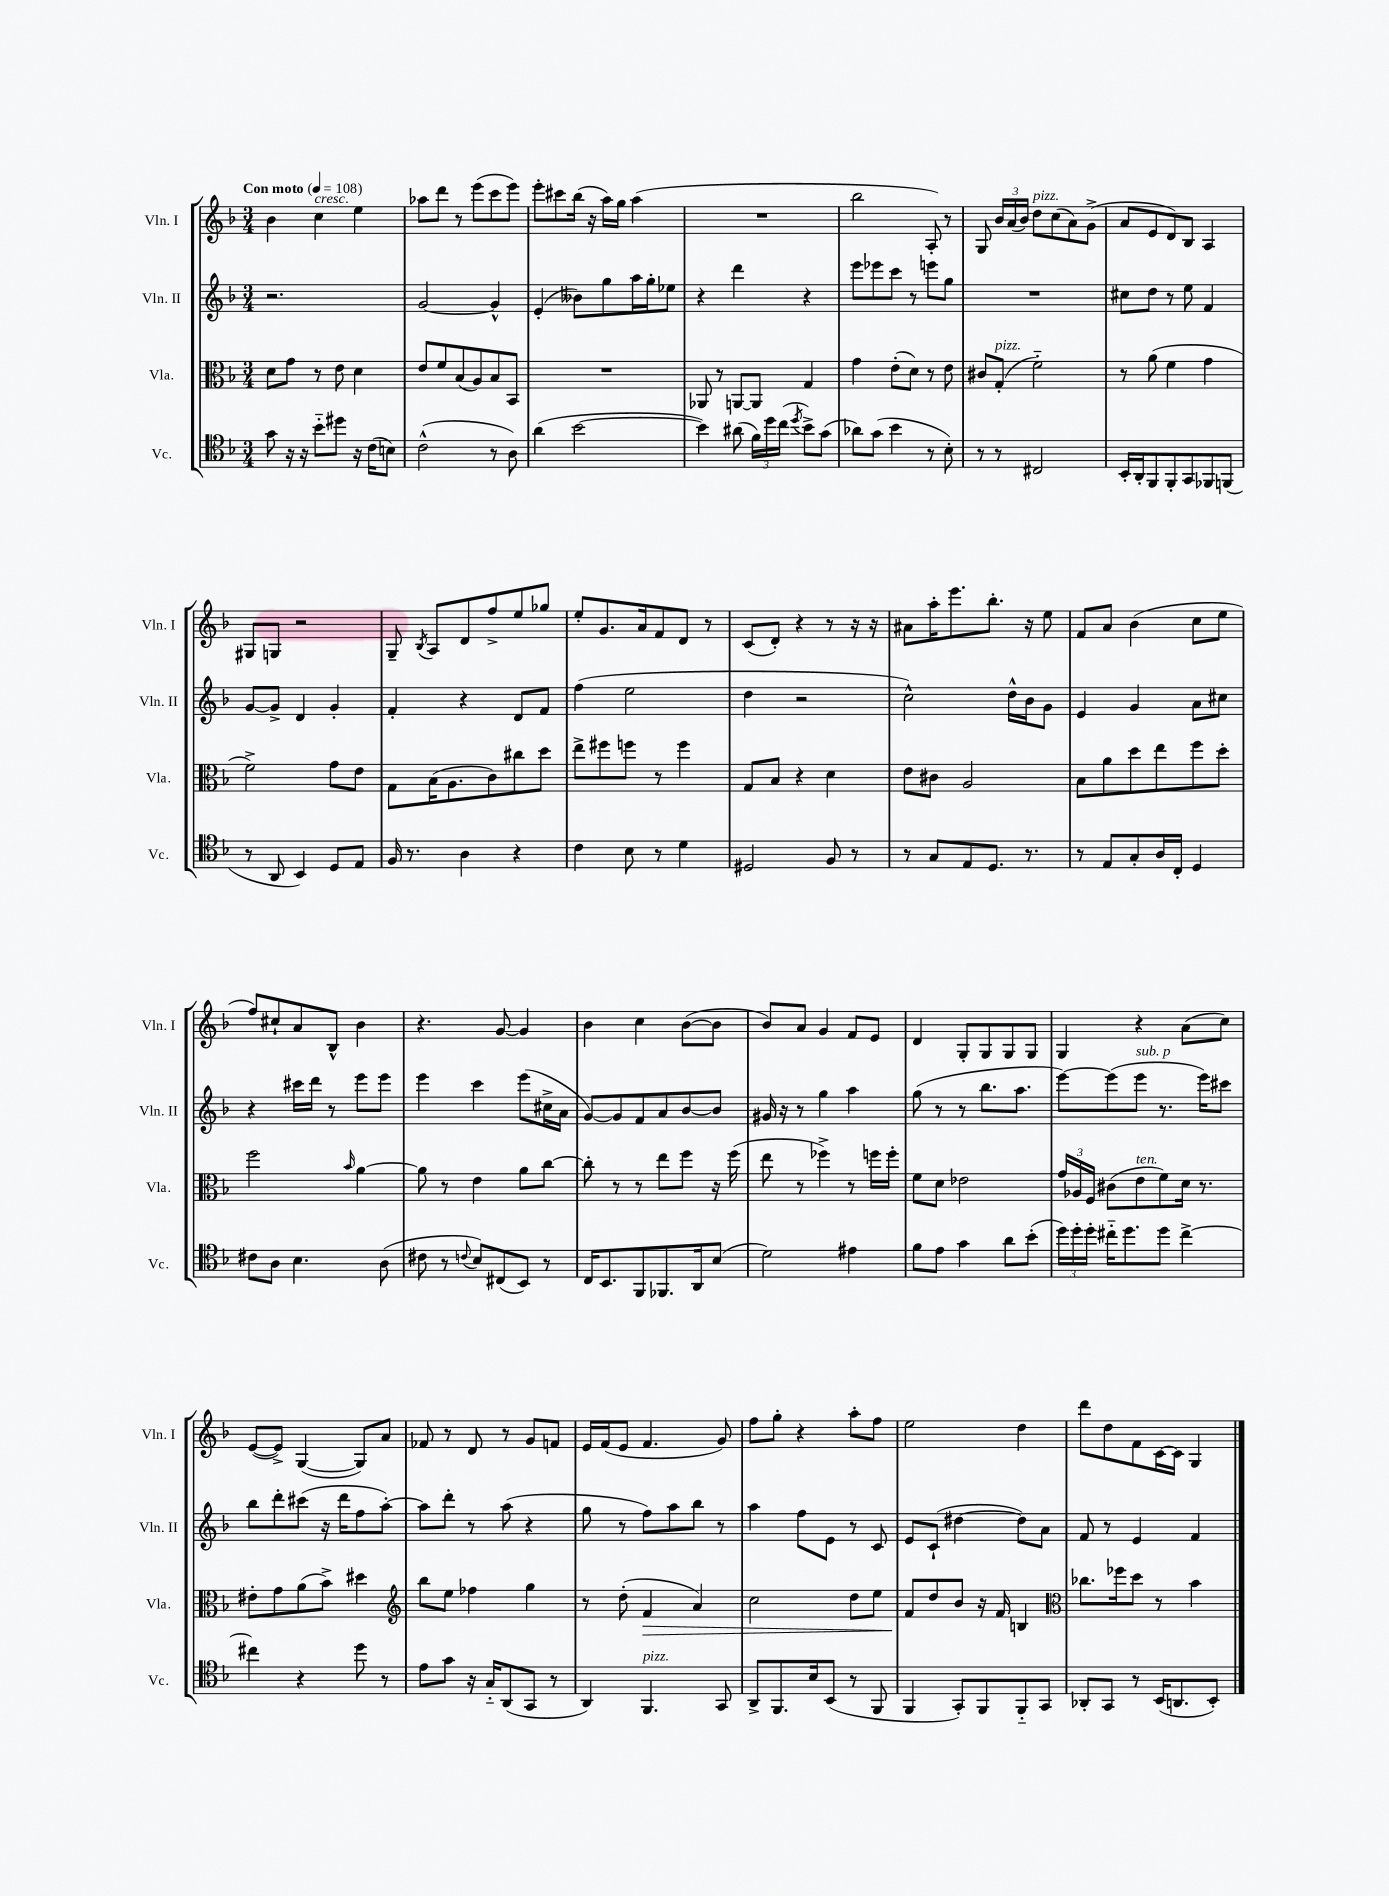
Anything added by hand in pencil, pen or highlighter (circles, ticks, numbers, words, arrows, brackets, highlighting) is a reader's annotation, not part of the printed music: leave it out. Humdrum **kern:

**kern	**kern	**dynam	**kern	**kern
*part4	*part3	*part3	*part2	*part1
*staff4	*staff3	*staff3	*staff2	*staff1
*I"Vc.	*I"Vla.	*	*I"Vln. II	*I"Vln. I
*I'Vc.	*I'Vla.	*	*I'Vln. II	*I'Vln. I
*clefC4	*clefC3	*	*clefG2	*clefG2
*k[b-]	*k[b-]	*	*k[b-]	*k[b-]
*M3/4	*M3/4	*	*M3/4	*M3/4
*MM108	*MM108	*	*MM108	*MM108
=1	=1	=1	=1	=1
!	!	!	!	!LO:TX:a:B:t=Con moto
8g\	8d\L	.	2.r	4b-\
16r	8g\J	.	.	.
16r	.	.	.	.
!	!	!	!	!LO:TX:a:i:t=cresc.
8b-\L	8r	.	.	4cc\
8dd#X\J	8e\	.	.	.
16r	4d\	.	.	4ee\
(16c\KL	.	.	.	.
8Bn\J)	.	.	.	.
=2	=2	=2	=2	=2
(2c^^\	8e/L	.	[2g/	8aa-X\L
.	8f/	.	.	8ddd\J
.	(8B-/	.	.	8r
.	8A/)	.	.	(8eee\L
8r	8B-/	.	4g^^/]	8ccc\
8A\)	8BB-/J	.	.	8eee\J)
=3	=3	=3	=3	=3
(4a\	2.r	.	(4e'/	8eee'\L
.	.	.	.	8ccc#X\
[2b-\	.	.	8b--X\L)	(16bb-\Jk
.	.	.	.	16r
.	.	.	8gg\	16aa\LL)
.	.	.	.	16gg\JJ
.	.	.	16aa\L	(4aa\
.	.	.	16gg'\J	.
.	.	.	8ee-X\J	.
=4	=4	=4	=4	=4
4b-\])	8AA-X/	.	4r	2.r
.	8r	.	.	.
(8a#X\	[8AAn/L	.	4ddd\	.
24f\LL)	8AA/J]	.	.	.
24dd\	.	.	.	.
(24cc\JJ	.	.	.	.
8qdd/	.	.	.	.
8b-^\L)	4G/	.	4r	.
(8g\J	.	.	.	.
=5	=5	=5	=5	=5
8a-X\L)	4g\	.	8eee\L	2bb-\
(8g\J	.	.	8eee-X\	.
4b-\	(8e'\L	.	8ccc\J	.
.	8d\J)	.	8r	.
8r	8r	.	8eeen\L	8A'/)
8B-'\)	8e\	.	8gg\J	8r
=6	=6	=6	=6	=6
8r	8c#X/L	.	2.r	8G/
!	!LO:TX:a:i:t=pizz.	!	!	!
8r	(8G'/J	.	.	24b-/LL
.	.	.	.	(24a/
.	.	.	.	24b-/JJ)
!	!	!	!	!LO:TX:a:i:t=pizz.
2C#X/	2f\)	.	.	8dd\L
.	.	.	.	(8cc\
.	.	.	.	8a\)
.	.	.	.	(8g^\J
=7	=7	=7	=7	=7
16BB-'/LL	8r	.	8cc#X\L	8a/L
16AA'/J	.	.	.	.
8FF/	(8a\	.	8dd\J	8e/
8FF'/	4f\	.	8r	8d/)
8GG/	.	.	8ee\	8B-/J
8FF-X/	4g\	.	4f/	4A/
(8FFn/J	.	.	.	.
!!LO:LB:g=z
=8	=8	=8	=8	=8
8r	2f^\)	.	[8g/L	8G#X/L
8AA/	.	.	8g^/J]	8Gn/J
4BB-/)	.	.	4d/	2r
8D/L	8g\L	.	4g'/	.
8E/J	8e\J	.	.	.
=9	=9	=9	=9	=9
16F/	8G\L	.	4f'/	8G~/
8.r	.	.	.	.
.	.	.	.	8qB-/
.	(16B-\K	.	.	8A/L
.	8.A\	.	.	.
4A\	.	.	4r	8d/
.	8c\)	.	.	8ff^/
4r	8cc#X\	.	8d/L	8ee/
.	8dd\J	.	8f/J	8gg-X/J
=10	=10	=10	=10	=10
4c\	8ee^\L	.	(4ff\	8ee'/L
.	8ff#X\	.	.	8.g/
8B-\	8ffn\J	.	2ee\	.
.	.	.	.	16a/k
8r	8r	.	.	8f/
4d\	4ff\	.	.	8d/J
.	.	.	.	8r
=11	=11	=11	=11	=11
2D#X/	8G/L	.	4dd\	(8c/L
.	8B-/J	.	.	8d'/J)
.	4r	.	2r	4r
8F/	4d\	.	.	8r
8r	.	.	.	16r
.	.	.	.	16r
=12	=12	=12	=12	=12
8r	8e\L	.	2cc^^\)	8a#X\L
8G/L	8c#X\J	.	.	16aa'\K
.	.	.	.	8.eee\
8E/	2A/	.	.	.
8.D/J	.	.	.	8.bb-'\J
.	.	.	16dd^^\LL	.
8.r	.	.	16b-\J	16r
.	.	.	8g\J	8ee\
=13	=13	=13	=13	=13
8r	8B-\L	.	4e/	8f/L
8E/L	8a\	.	.	8a/J
8G'/	8dd\	.	4g/	(4b-\
16A/L	8ee\	.	.	.
16C'/JJ	.	.	.	.
4D/	8ff\	.	8a\L	8cc\L
.	8dd'\J	.	8cc#X\J	8ee\J
!!LO:LB:g=z
=14	=14	=14	=14	=14
8c#X\L	2ff\	.	4r	8ff/L)
8A\J	.	.	.	8cc#X`/
4.B-\	.	.	16ccc#X\LL	8a/
.	.	.	16ddd\JJ	.
.	.	.	8r	8B-^^/J
.	16qqb-/	.	.	.
.	[4a\	.	8eee\L	4b-\
(8A\	.	.	8eee\J	.
=15	=15	=15	=15	=15
8c#X\	8a\]	.	4eee\	4.r
8r	8r	.	.	.
8qqcn/	.	.	.	.
8B-/L)	4e\	.	4ccc\	.
(8C#X/	.	.	.	[8g/
8BB-/J)	8a\L	.	(8eee\L	4g/]
8r	[8cc\J	.	16cc#X^\L	.
.	.	.	16a\JJ	.
=16	=16	=16	=16	=16
16C/KL	8cc'\]	.	[8g/L)	4b-\
8.BB-/	.	.	.	.
.	8r	.	8g/]	.
8FF/	8r	.	8f/	4cc\
8.FF-X/	8ee\L	.	8a/	.
.	8ff\J	.	[8b-/	([8b-\L
16AA/k	.	.	.	.
(8B-/J	16r	.	8b-/J]	8b-\J]
.	(16ff\	.	.	.
=17	=17	=17	=17	=17
2d\)	8ee\	.	16g#X/	8b-/L)
.	.	.	16r	.
.	8r	.	8r	8a/J
.	4ff-X^\)	.	4gg\	4g/
4e#X\	8r	.	4aa\	8f/L
.	16ffn\LL	.	.	8e/J
.	16ff'\JJ	.	.	.
=18	=18	=18	=18	=18
8f\L	8f\L	.	(8gg\	4d/
8e\J	8d\J	.	8r	.
4g\	2e-X\	.	8r	8G'/L
.	.	.	8.bb-\L	8G/
8a\L	.	.	.	8G/
.	.	.	8.aa\J	.
(8b-'\J	.	.	.	8G/J
=19	=19	=19	=19	=19
24dd\LL)	24g/LL	.	[8eee\L)	4G/
24dd'\	24A-X/	.	.	.
24dd'\JJ	24F/JJ	.	.	.
16cc#X\KL	(8c#X\L	.	(8eee\]	.
8.dd\	.	.	.	.
!	!	!	!LO:TX:a:i:t=sub. p	!
!	!LO:TX:a:i:t=ten.	!	!	!
.	8e\	.	8eee\J	4r
8dd\J	8f\)	.	8.r	.
[4cc#^\	16d\Jk	.	.	(8a\L
.	8.r	.	16eee\KL)	.
.	.	.	8ccc#X\J	8cc\J)
!!LO:LB:g=z
=20	=20	=20	=20	=20
4cc#X\]	8e#X'\L	.	8bb-\L	([8e/L
.	8g\	.	8ddd'\	8e^/J])
4r	(8a\	.	(8ccc#X\J	([4G/
.	8b-^\J)	.	16r	.
.	.	.	16ddd\KL	.
8dd\	4dd#X\	.	8ff\	8G/L])
8r	.	.	[8aa'\J)	8a/J
=21	=21	=21	=21	=21
*	*clefG2	*	*	*
8e\L	8bb-\L	.	8aa\L]	8f-X/
8g\J	8ee\J	.	8ddd'\J	8r
16r	4ff-X\	.	8r	8d/
16G/KL	.	.	.	.
(8AA/	.	.	(8aa\	8r
8GG/J	4gg\	.	4r	8g/L
8r	.	.	.	8fn/J
=22	=22	=22	=22	=22
4AA/)	8r	.	8gg\	16e/LL
.	.	.	.	(16f/J
.	(8dd'\	.	8r	8e/J
!LO:TX:a:i:t=pizz.	!	!	!	!
!	!	!LO:HP:b	!	!
4.FF/	4f/	>	8ff\L)	4.f/
.	.	.	8aa\	.
.	4a/)	.	8bb-\J	.
8GG/	.	.	8r	8g/)
=23	=23	=23	=23	=23
8AA^/L	2cc\	.	4aa\	8ff\L
8.FF/	.	.	.	8gg'\J
.	.	.	8ff\L	4r
16B-/k	.	.	.	.
(8BB-/J	.	.	8e\J	.
8r	8dd\L	.	8r	8aa'\L
8FF/	8ee\J	.	8c/	8ff\J
=24	=24	=24	=24	=24
4FF/	8f/L	.	8e/L	2ee\
.	8dd/	]	(8c`/J	.
8GG'/L)	8b-/J	.	[4dd#X\	.
8FF/	16r	.	.	.
.	16f/	.	.	.
8FF/	4Bn/	.	8dd#\L])	4dd\
8GG/J	.	.	8a\J	.
=25	=25	=25	=25	=25
*	*clefC3	*	*	*
8AA-X'/L	8.cc-X\L	.	8f/	8ddd\L
8GG/J	.	.	8r	8dd\
.	16ff-X\k	.	.	.
8r	8dd\J	.	4e/	8f\
(16BB-/KL	8r	.	.	[16c\L
8.AAn/	.	.	.	16c\JJ]
.	4b-\	.	4f/	4G/
8BB-'/J)	.	.	.	.
==	==	==	==	==
*-	*-	*-	*-	*-
